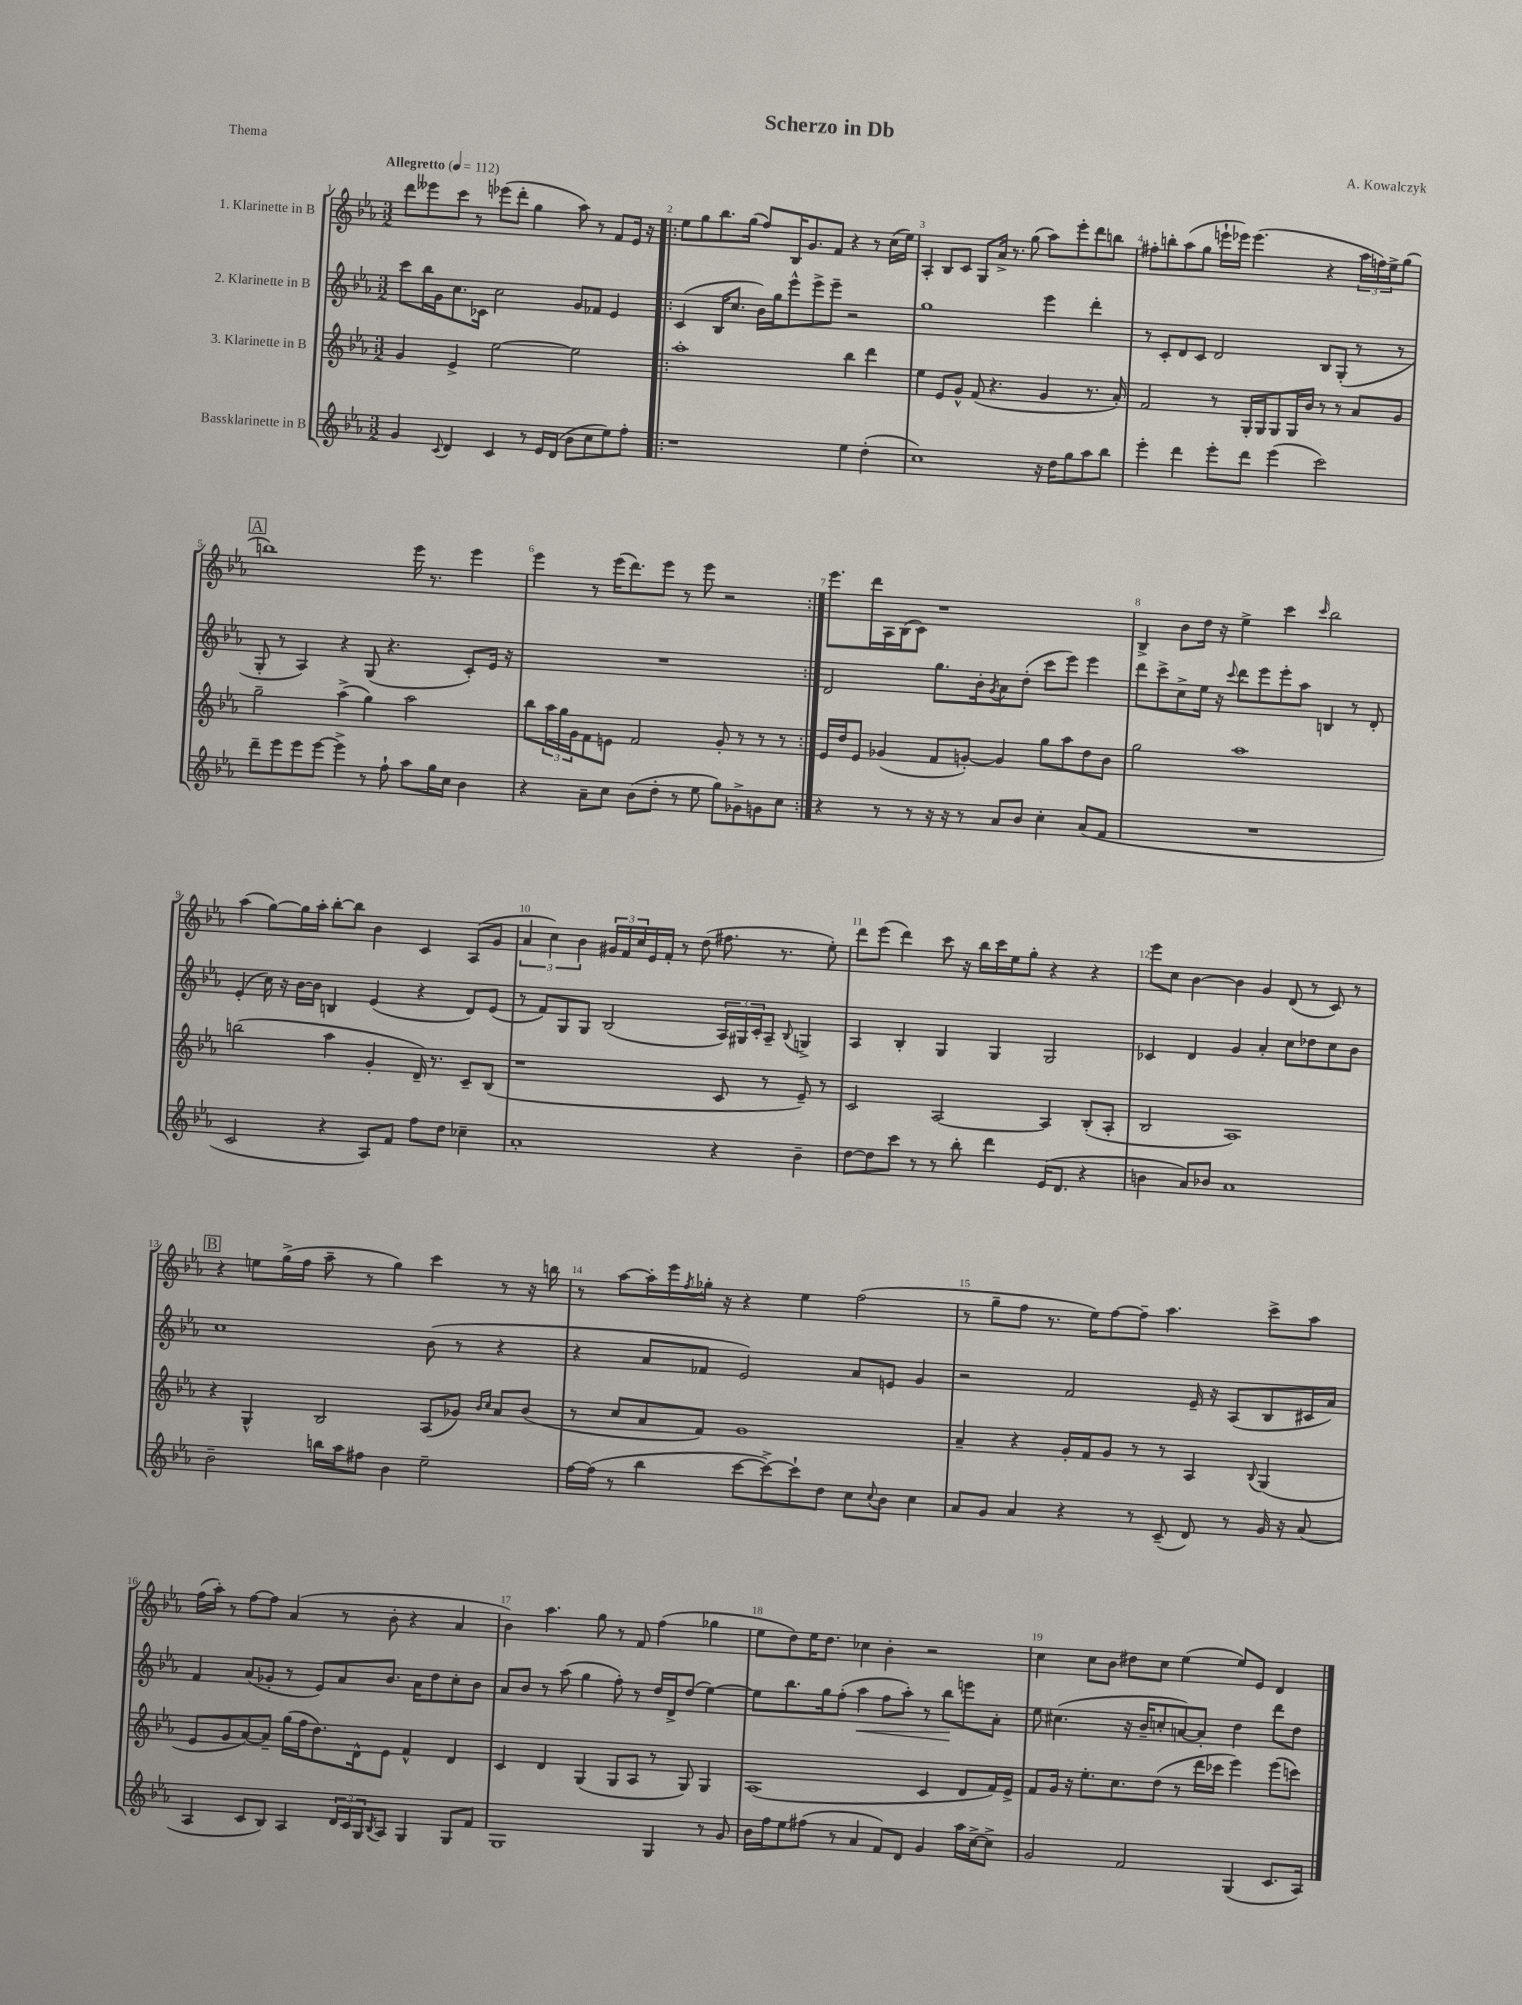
\header { title = "Scherzo in Db" composer = "A. Kowalczyk" piece = "Thema" }
<<
\new StaffGroup <<
\new Staff = "s0" \with { instrumentName = "1. Klarinette in B" } {
    \clef treble \key ees \major \numericTimeSignature \time 3/2 \tempo "Allegretto" 4 = 112
    d'''8 eeses'''8 c'''8 r8 ees'''8( d'''8-. g''4 aes''8) r8 f'8 ees'16 r16 |
    \repeat volta 2 { ees''8 g''8 bes''8. g''16( f''8) bes16 g'8. f'8 r4 r8 c''16( ees''16) |
    aes4-. bes8 c'8 g8 aes'16-> r8. g''8( aes''8) ees'''8-. d'''8 b''8 |
    fis''8-. b''8-. aes''8( g''8 e'''16-! ees'''16) ees'''4.( r4 \tuplet 3/2 { aes''16 f''16) ees''16-> } g''8( |
    \mark \markup { \box "A" } b''1) ees'''16 r8. ees'''4 |
    ees'''4 r8 ees'''16( d'''8.) ees'''8 r8 ees'''8 r2 | }
    ees'''8. d'''16 aes16 bes16( c'8) r1 |
    bes4-> bes'8 d''16 r16 ees''4-> c'''4 \grace { c'''16 } bes''2 |
    aes''4( g''8~) g''16 aes''16-. bes''8~-. bes''8 bes'4 c'4 aes8( g'8 |
    \tuplet 3/2 { aes'4 c''4) bes'4 } \tuplet 3/2 { gis'16 f'16 c''16 } ees'16 f'16-. r8 d''8( fis''8. r8. ees''8-.) |
    d'''8 ees'''8( d'''4) c'''8 r16 bes''16 c'''16 ees''16 g''8-. r4 r4 |
    ees'''8 c''8 bes'4~ bes'4 g'4 d'8( r8 c'8) r8 |
    \mark \markup { \box "B" } r4 e''8 g''16->( f''16 aes''8-- r8 g''4) c'''4 r8 r16 b''16 |
    r8 aes''8~ aes''16-. ees'''16 \acciaccatura { f''8 } ges''16-. r16 r4 ees''4 f''2( |
    r8 g''8-- f''8 r8. ees''16) f''8~ f''8-- aes''4. c'''8-> aes''8 |
    f''16( aes''16-.) r8 f''8~ f''8 aes'4( r8 bes'8-. r4 aes'4 |
    bes'4) aes''4. g''8 r8 f'8 f''4( ges''4 |
    ees''8 d''8) ees''16 d''8. ces''4 bes'4-. r2 |
    c''4 c''8 bes'8 dis''8 c''8 ees''4( ees''8) ees'8 d'4 \bar "|." |
}
\new Staff = "s1" \with { instrumentName = "2. Klarinette in B" } {
    \clef treble \key ees \major \numericTimeSignature \time 3/2
    c'''8 bes''16 g'16 c''8. ces'16 c''2 g'8 fes'8 ees'4 |
    \repeat volta 2 { c'4( bes16 c''8. bes'16) g''16 ees'''8-^ ees'''8-> ees'''8-- r2 |
    g''1 ees'''4 d'''4-. |
    r8 c'8-. d'8 c'8 d'2 bes8 g8-.( r8 r8 |
    \mark \markup { \box "A" } g8-. r8 aes4) r4 g8( r4. c'8-.) ees'16 r16 |
    R1. | }
    d'2 g''8. bes'16-. \acciaccatura { g'8 } aes'8 d''8-.( c'''8 ees'''8) ees'''4 |
    d'''8 c'''8-> c''8-> ees''16 r16 \appoggiatura { c'''8 } d'''8 ees'''8 ees'''8-. aes''8 b4 r8 d'8-. |
    ees'4-.( c''16) r16 bes'16~ bes'16 b4 ees'4( r4 d'8) ees'8( |
    r8 f'8) g8 g8 bes2( \tuplet 3/2 { aes16) gis16 c'16-. } aes8-- \appoggiatura { bes8 } g4-> |
    aes4 bes4-. g4 g4 g2 |
    ces'4 d'4 g'4 aes'4-. c''8 des''8 c''8 bes'8 |
    \mark \markup { \box "B" } c''1 bes'8( r8 r4 |
    r4 aes'8 fes'8 ees'2) aes'8 e'8 g'4 |
    r2 f'2 ees'16-- r16 aes8( bes8 cis'16 aes'16) |
    f'4 aes'8( ges'8-. r8 ees'8) aes'8 bes'8. aes'16 d''8 c''8-. bes'8 |
    aes'8 bes'8 r8 aes''8( g''4 f''8-.) r8 d''16 d'16-> d''8( ees''4~) |
    ees''8 bes''8. g''16 f''8-.( aes''4\< f''8 aes''8-.) r8 bes''8\! e'''8 aes'8-. |
    ees''8 cis''4.( r16 bes'16-- c''8-. a'8~) a'8-. d''4 d'''8 d''8 \bar "|." |
}
\new Staff = "s2" \with { instrumentName = "3. Klarinette in B" } {
    \clef treble \key ees \major \numericTimeSignature \time 3/2
    g'4 ees'4-> ees''2~ ees''2 |
    \repeat volta 2 { aes''1-. bes''4 d'''4 |
    ees''4 ees'8 g'8-^ f'8( r4. g'4 r8. aes'16-.) |
    f'2 r8 g16-. g16 g8 g16 bes'16 r8 r8 aes'8 g'8 |
    \mark \markup { \box "A" } g''2-- aes''4->( g''4) aes''2 |
    bes''8 \tuplet 3/2 { aes''16 g''16 g'16 } f'8 e'8 f'2 g'8-. r8 r8 r8 | }
    ees'16 d''16 ees'8 ges'4( f'8 g'8~-.) g'4 g''8 aes''8 d''8 bes'8 |
    g''2 aes''1 |
    b''2( aes''4 g'4-. d'16--) r8. c'8-- bes8( |
    r1 c'8 r8 ees'8--) r8 |
    c'2 aes2~ aes4 bes8-.( aes8-. |
    bes2 aes1) |
    \mark \markup { \box "B" } r4 g4-^ bes2 aes8( ges'8) \grace { bes'16 c''16 } aes'8 bes'8( |
    r8 c''8 aes'8 f'8) g'1 |
    aes'4-- r4 g'16-. f'16 g'8 r8 r8 aes4 \appoggiatura { bes8 } g4( |
    ees'8 g'8 aes'8~) aes'8-- g''16( f''16 d''8.) d'16-^ ees'8 f'4-^ d'4 |
    c'4 d'4 g4( g8 aes8 r8 g8) g4 |
    aes1( c'4 d'8 f'16) ees'16-> |
    f'8 g'16 r16 ees''8.-. c''8. d''8( r8 d'''16 ces'''16 ees'''4) ees'''8( c'''8) \bar "|." |
}
\new Staff = "s3" \with { instrumentName = "Bassklarinette in B" } {
    \clef treble \key ees \major \numericTimeSignature \time 3/2
    g'4 \appoggiatura { c'8 } d'4 c'4 r8 ees'16 d'16( bes'8 c''8 ees''8) f''8-. |
    \repeat volta 2 { r1 ees''4 d''4-.( |
    c''1) r16 d''16 g''8 aes''8 bes''8 |
    ees'''4-. d'''4 ees'''8-. d'''8 ees'''4( c'''2) |
    \mark \markup { \box "A" } d'''8-- ees'''8 ees'''8 ees'''8~ ees'''4-> r8 f''8-! aes''8 g''16 c''16 bes'4 |
    r4 aes'8-- c''8 bes'8( d''8-. r8 ees''8 g''8) ges'8-> g'8 c''8 | }
    r4 r8 r8 r16 r16 r8 aes'8 bes'8 c''4-. aes'8( f'8 |
    R1. |
    c'2 r4 aes8) f'8 f''8 d''8 ces''4-- |
    aes'1-. r4 bes'4-- |
    d''8~ d''8 c'''8 r8 r8 bes''8-. d'''4 ees'16( d'8. r4 |
    b'4 aes'8) bes'8 aes'1 |
    \mark \markup { \box "B" } bes'2-- b''16 aes''16 fis''8 bes'4 ees''2-- |
    f''16~ f''16( r8 bes''4 c'''8~ c'''8~->) c'''8-! d''8 c''8 \appoggiatura { c''8 } bes'8 c''4 |
    aes'8 g'8 aes'4 r4 r8 c'8--( d'8) r8 g'16 r16 aes'8( |
    aes4 c'8 bes8) aes4 \tuplet 3/2 { d'16 c'16 g16 } \acciaccatura { bes8 } aes8 g4 g8 f'8 |
    g1 g4 r8 g'8 |
    bes'16 f''16 ees''8 fis''8( r8 aes'4 f'8) d'8 g'4 aes''16 c''16~-> c''8-> |
    g'2 f'2 g4( c'8. aes16) \bar "|." |
}
>>
>>
\layout { \context { \Score \override BarNumber.break-visibility = ##(#f #t #t) barNumberVisibility = #all-bar-numbers-visible } }
